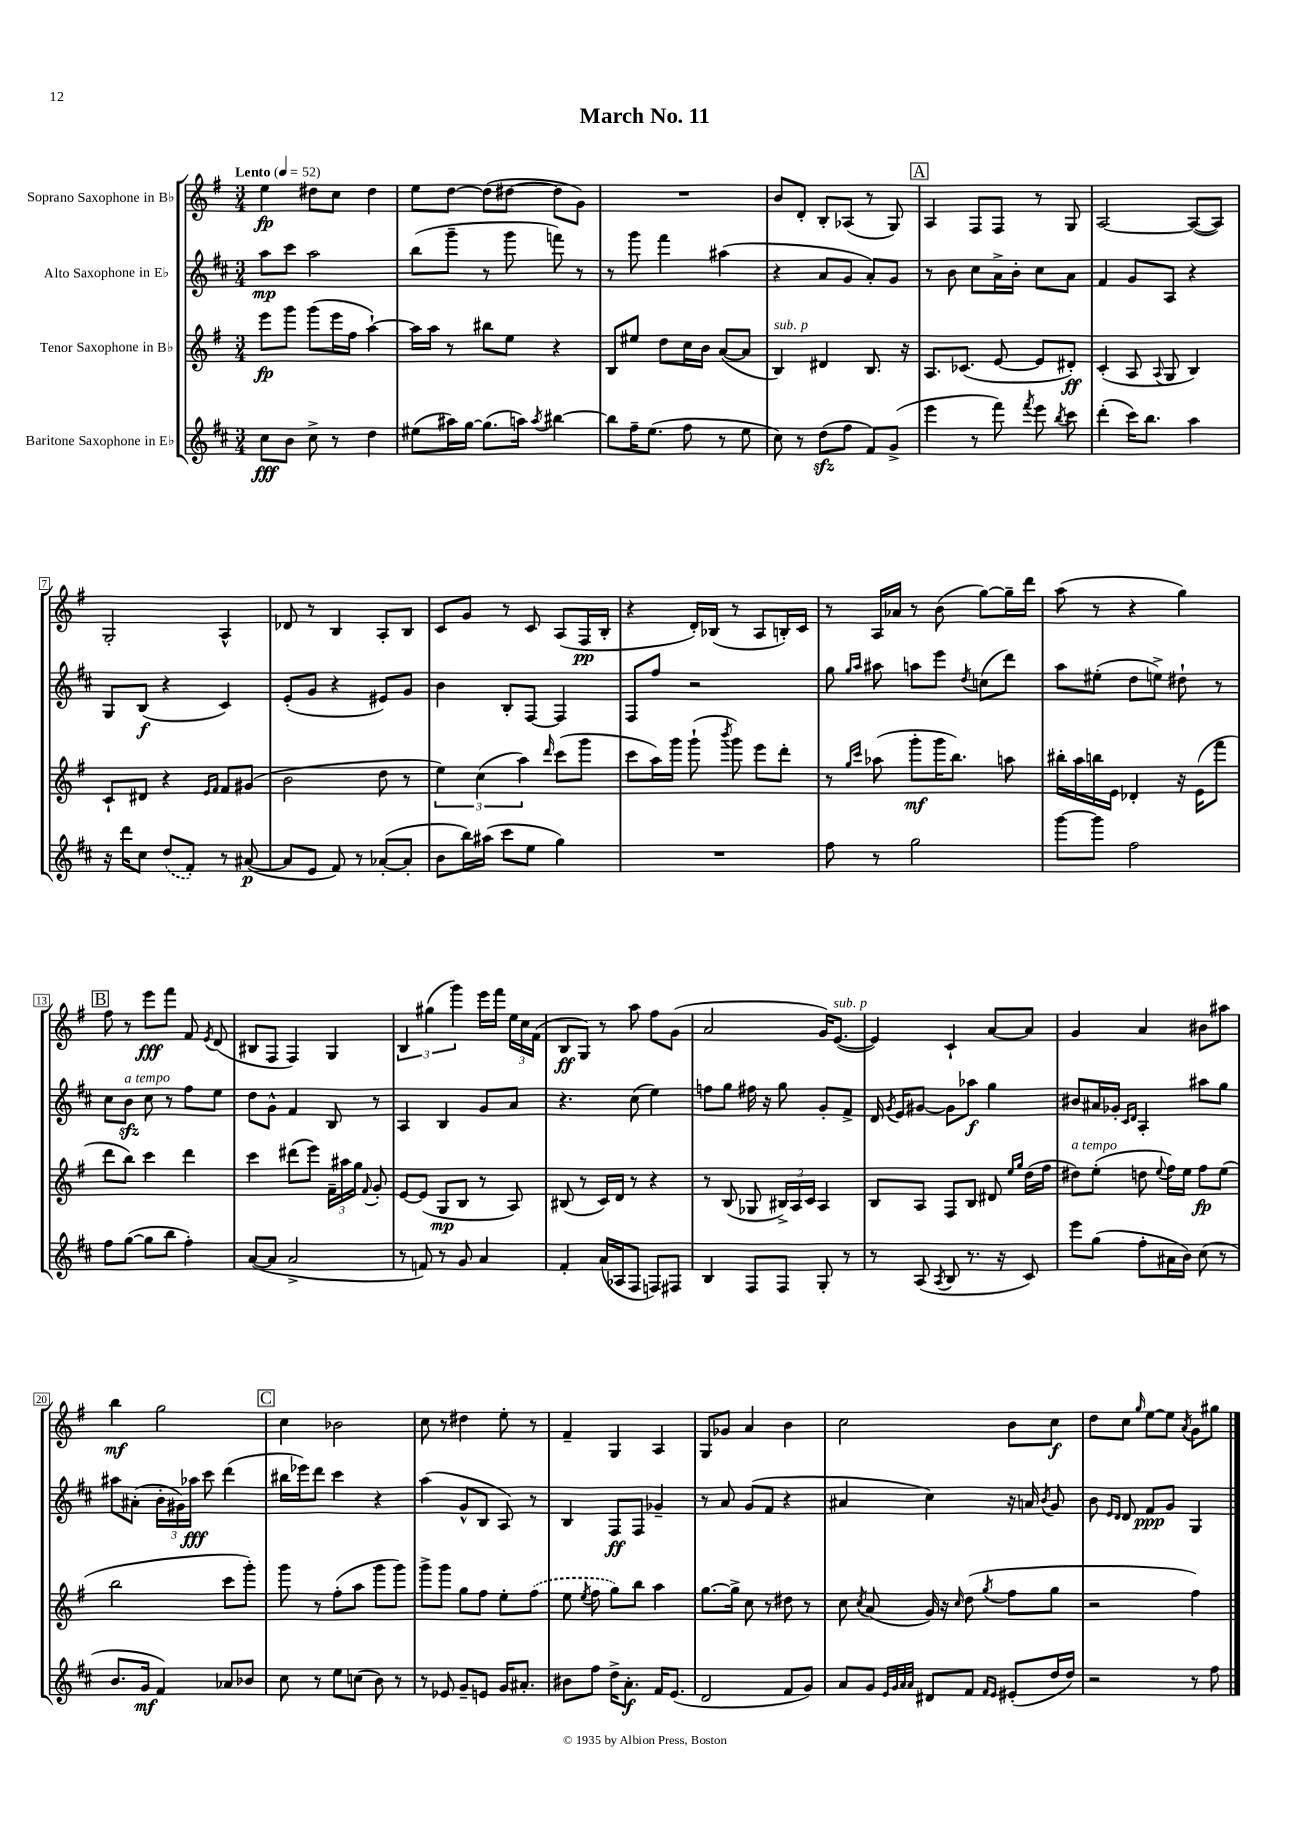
\header { title = "March No. 11" }
<<
\new StaffGroup <<
\new Staff = "s0" \with { instrumentName = "Soprano Saxophone in Bb" } {
    \clef treble \key g \major \numericTimeSignature \time 3/4 \tempo "Lento" 4 = 52
    \autoBeamOff e''4\fp dis''8[ c''8] dis''4 |
    e''8[ d''8]~ d''8[( dis''8]~ dis''8[ g'8]) |
    R2. |
    b'8[ d'8]-. b8[-. aes8]( r8 g8) |
    \mark \markup { \box "A" } a4 fis8[ fis8] r8 g8 |
    a2~ a8[~( a8]) |
    g2-. a4-^ |
    des'8 r8 b4 a8[-. b8] |
    c'8[ g'8] r8 c'8 a8[( fis16\pp b16]-. |
    r4 d'16[-.) bes16]( r8 a8[ b16-.) c'16] |
    r8 a16[ aes'16] r8 b'8( g''8[~) g''16-- d'''16] |
    a''8( r8 r4 g''4) |
    \mark \markup { \box "B" } fis''8 r8 e'''8[\fff fis'''8] fis'8 \acciaccatura { e'8 } d'8( |
    bis8[ fis8] fis4) g4 |
    \tuplet 3/2 { b4 gis''4( g'''4) } e'''16[ fis'''16] \tuplet 3/2 { e''16[ c''16 fis'16]( } |
    b8[\ff g8]) r8 a''8 fis''8[ g'8]( |
    a'2 g'16[) e'8.]~^\markup { \italic "sub. p" }( |
    e'4) c'4-! a'8[~ a'8] |
    g'4 a'4 bis'8[ ais''8] |
    b''4\mf g''2 |
    \mark \markup { \box "C" } c''4 bes'2 |
    c''8 r8 dis''4 e''8-. r8 |
    fis'4-- g4 a4 |
    g8[ ges'8] a'4 b'4 |
    c''2 b'8[ c''8]\f |
    d''8[ c''8] \grace { g''16 } e''8[~ e''8] \acciaccatura { a'8 } g'8[ gis''8] \bar "|." |
}
\new Staff = "s1" \with { instrumentName = "Alto Saxophone in Eb" } {
    \clef treble \key d \major \numericTimeSignature \time 3/4
    \autoBeamOff a''8[\mp cis'''8] a''2 |
    b''8[( g'''8]-- r8 g'''8 f'''8) r8 |
    r8 g'''8 fis'''4 ais''4( |
    r4 a'8[ g'8] a'8[-.) g'8] |
    \mark \markup { \box "A" } r8 b'8 cis''8[ a'16-> b'16]-. cis''8[ a'8] |
    fis'4 g'8[ a8] r4 |
    g8[ b8]\f( r4 cis'4) |
    e'8[-.( g'8] r4 eis'8[) g'8] |
    b'4 b8[-. fis8]~ fis4 |
    fis8[ fis''8] r2 |
    g''8 \grace { g''16[ a''16] } ais''8 a''8[ e'''8] \acciaccatura { d''8 } c''8[( d'''8]) |
    a''8[ eis''8]-.( d''8[ e''8]->) dis''8-! r8 |
    \mark \markup { \box "B" } cis''8[ b'8]\sfz^\markup { \italic "a tempo" } cis''8 r8 fis''8[ e''8] |
    d''8[ g'8]-^ fis'4 b8 r8 |
    a4 b4 g'8[ a'8] |
    r4. cis''8( e''4) |
    f''8[ g''8] fis''16 r16 g''8 g'8[-. fis'8]-> |
    d'16 \acciaccatura { g'8 } e'16[ gis'8]~ gis'8[ aes''8]\f g''4 |
    bis'8[ ais'16 ges'16]-. \grace { cis'16[ d'16] } a4-. ais''8[ g''8] |
    ais''8[ ais'8]-.( \tuplet 3/2 { b'16[-. gis'16) aes''16]\fff } cis'''8 d'''4( |
    \mark \markup { \box "C" } bis''16[ ees'''16) d'''8] cis'''4 r4 |
    a''4( g'8[-^ b8] a8) r8 |
    b4 fis8[\ff fis8] ges'4-- |
    r8 a'8 g'8[( fis'8] r4 |
    ais'4 cis''4) r16 a'16 \acciaccatura { b'8 } g'8 |
    b'8 \grace { e'16[ d'16] } d'8 fis'8[\ppp g'8] g4 \bar "|." |
}
\new Staff = "s2" \with { instrumentName = "Tenor Saxophone in Bb" } {
    \clef treble \key g \major \numericTimeSignature \time 3/4
    \autoBeamOff e'''8[\fp g'''8] g'''8[( e'''16 fis''16] a''4~-!) |
    a''16[ a''16] r8 bis''8[ e''8] r4 |
    b8[ eis''8] d''8[ c''16 b'16] a'8[~( a'8] |
    b4^\markup { \italic "sub. p" }) dis'4 b8. r16 |
    \mark \markup { \box "A" } a8.[ ces'8.]( e'8~ e'8[ dis'8]-.\ff) |
    c'4-.( a8 \appoggiatura { a8 } g8 b4) |
    c'8[-! dis'8] r4 \grace { e'16[ fis'16] } fis'8[ gis'8]( |
    b'2 d''8 r8 |
    \tuplet 3/2 { e''4) c''4( a''4) } \grace { d'''16 } c'''8[( g'''8] |
    c'''8[ a''16) g'''16] g'''8-!( \acciaccatura { b'''8 } g'''8) e'''8[ d'''8]-. |
    r8 \grace { g''16[ c'''16] } aes''8( g'''8[-.\mf g'''16 b''8.]) a''8 |
    bis''16[-. a''16 b''16 e'16] des'4-. r16 e'16[( fis'''8] |
    \mark \markup { \box "B" } d'''8[ b''8]) c'''4 d'''4 |
    c'''4 dis'''8[( e'''8]) \tuplet 3/2 { fis'16[-- ais''16 g''16] } \appoggiatura { fis'8 } g'8-. |
    e'8[~ e'8]( g8[\mp b8] r8 a8) |
    bis8( r8 c'16[) d'16] r8 r4 |
    r8 b8( ges8 \tuplet 3/2 { bis16[->) a16 c'16] } a4 |
    b8[ a8] fis8[ b8] dis'8 \grace { e''16[ g''16] } d''16[( fis''16] |
    dis''8[^\markup { \italic "a tempo" }) e''8]-.( d''8 \appoggiatura { e''8 } fis''16[) e''16] fis''8[\fp e''8]( |
    b''2 c'''8[ g'''8]-.) |
    \mark \markup { \box "C" } g'''8 r8 fis''8[-.( a''8] g'''8[ g'''8]) |
    g'''8[-> g'''8] g''8[ fis''8] e''8[-. \once \slurDashed fis''8]( |
    e''8 \acciaccatura { e''8 } fis''8 g''8[) b''8] a''4 |
    g''8.[~ g''16]-> c''8 r8 dis''8 r8 |
    c''8 \acciaccatura { c''8 } a'8( g'16) r16 \grace { c''16 } d''8( \acciaccatura { g''8 } fis''8[ g''8] |
    r2 fis''4) \bar "|." |
}
\new Staff = "s3" \with { instrumentName = "Baritone Saxophone in Eb" } {
    \clef treble \key d \major \numericTimeSignature \time 3/4
    \autoBeamOff cis''8[\fff b'8] cis''8-> r8 d''4 |
    eis''8[( ais''16) g''16]~ g''8.[( a''16]) \acciaccatura { a''8 } bis''4~ |
    bis''8[ fis''16-- e''8.]( fis''8 r8 e''8 |
    cis''8) r8 d''8[\sfz( fis''8] fis'8[) g'8]->( |
    \mark \markup { \box "A" } e'''4 r8 fis'''8) \acciaccatura { fis'''8 } e'''8 \acciaccatura { b''8 } cis'''8 |
    d'''4-.( cis'''16[) b''8.] a''4 |
    r16 d'''16[ cis''8] \once \slurDashed d''8[( fis'8]-.) r8 ais'8~\p( |
    ais'8[ e'8] fis'8) r8 aes'8[~-.( aes'8]-. |
    b'8[ b''16) ais''16]( cis'''8[ e''8] g''4) |
    R2. |
    fis''8 r8 g''2 |
    g'''8[~ g'''8] fis''2 |
    \mark \markup { \box "B" } fis''8[ g''8]~( g''8[ b''8] fis''4-.) |
    a'8[~( a'8] a'2-> |
    r8 f'8) r8 g'8 a'4 |
    fis'4-. a'16[( aes16 fis8] f8[) fis8] |
    b4 fis8[ fis8] g8-. r8 |
    r8 a8( \acciaccatura { a8 } b8 r8. r16 cis'8) |
    e'''8[ g''8]( fis''8[-. ais'16 b'16]) cis''8( r8 |
    b'8.[ g'16]\mf fis'4) aes'8[ bes'8] |
    \mark \markup { \box "C" } cis''8 r8 e''8[ c''8]( b'8) r8 |
    r8 ees'8 g'8[-- e'8] g'16[ ais'8.]-. |
    bis'8[ fis''8] d''16[-> a'8.]-.\f fis'16[ e'8.]( |
    d'2 fis'8[ g'8]) |
    a'8[ g'8] \grace { e'32[ g'32 a'32 a'32] } dis'8[ fis'8] \grace { fis'16[ e'16] } eis'8[-.( d''16 d''16]) |
    r2 r8 fis''8 \bar "|." |
}
>>
>>
\layout { \context { \Score \override BarNumber.stencil = #(make-stencil-boxer 0.1 0.3 ly:text-interface::print) } }
